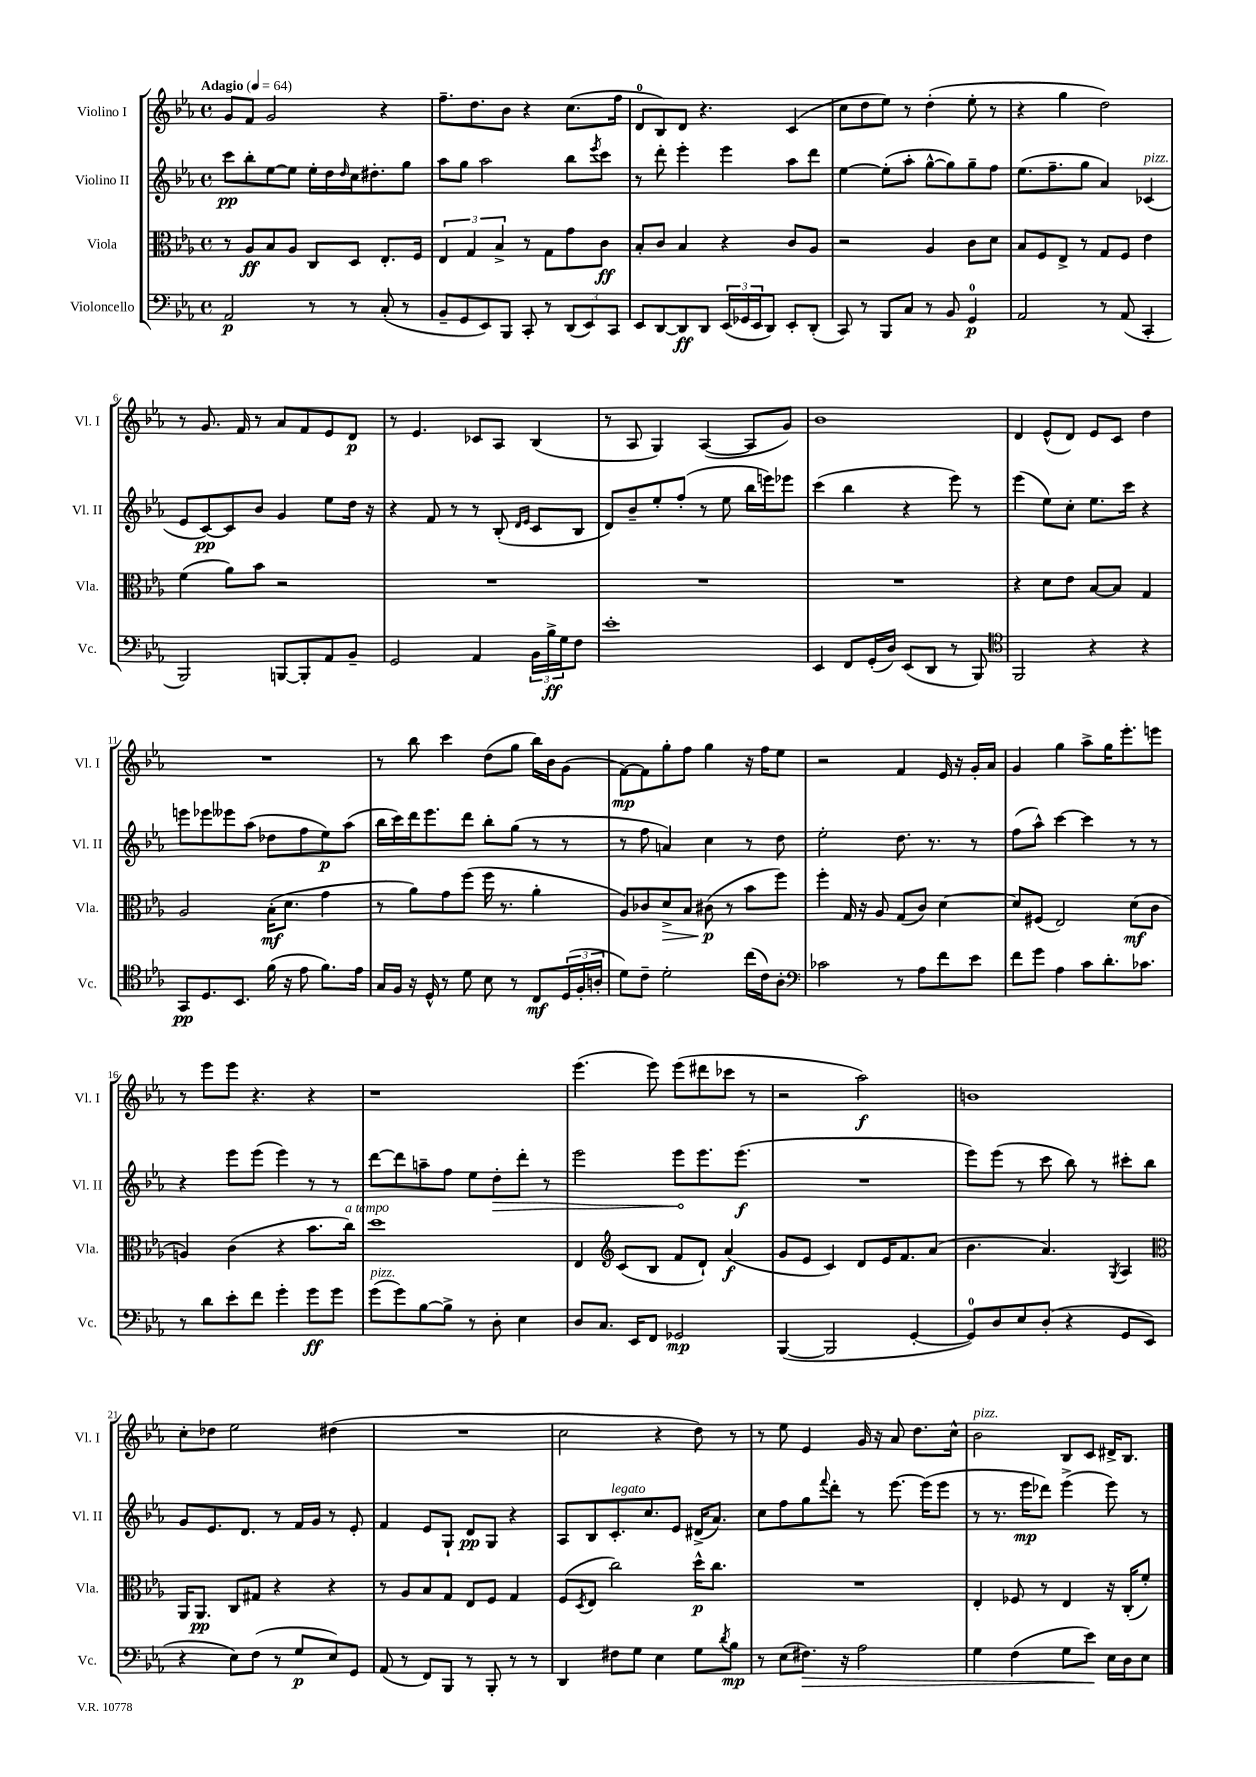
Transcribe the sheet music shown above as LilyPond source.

<<
\new StaffGroup <<
\new Staff = "s0" \with { instrumentName = "Violino I" shortInstrumentName = "Vl. I" } {
    \clef treble \key ees \major \defaultTimeSignature \time 4/4 \tempo "Adagio" 4 = 64
    g'8 f'8 g'2 r4 |
    f''8.-- d''8. bes'8 r4 c''8.( f''16 |
    d'8-0 bes8) d'8 r4. c'4( |
    c''8 d''8 ees''8) r8 d''4-.( ees''8-. r8 |
    r4 g''4 d''2) |
    r8 g'8. f'16 r8 aes'8 f'8 ees'8 d'8\p |
    r8 ees'4. ces'8 aes8 bes4( |
    r8 aes8 g4) aes4~( aes8 g'8) |
    bes'1 |
    d'4 ees'8-^( d'8) ees'8 c'8 d''4 |
    R1 |
    r8 bes''8 c'''4 d''8( g''8 bes''16) bes'16 g'8( |
    f'8~\mp) f'8 g''8-. f''8 g''4 r16 f''16 ees''8 |
    r2 f'4 ees'16 r16 g'16-. aes'16 |
    g'4 g''4 aes''8-> g''16 ees'''8.-. e'''8 |
    r8 ees'''8 ees'''8 r4. r4 |
    r1 |
    ees'''4.( ees'''8) ees'''8( dis'''8 ces'''8 r8 |
    r2 aes''2\f) |
    b'1 |
    c''8-. des''8 ees''2 dis''4( |
    R1 |
    c''2 r4 d''8) r8 |
    r8 ees''8 ees'4 g'16 r16 aes'8 d''8. c''16-^ |
    bes'2^\markup { \italic "pizz." } bes8 c'8 dis'16-> bes8. \bar "|." |
}
\new Staff = "s1" \with { instrumentName = "Violino II" shortInstrumentName = "Vl. II" } {
    \clef treble \key ees \major \defaultTimeSignature \time 4/4
    c'''8\pp bes''8-. ees''8~ ees''8 ees''16-. d''16 \grace { d''16 } c''16 dis''8.-. g''8 |
    aes''8 g''8 aes''2 bes''8 \acciaccatura { ees'''8 } c'''8 |
    r8 d'''8-. ees'''4-. ees'''4 aes''8 d'''8 |
    ees''4~ ees''8-.( aes''8-. g''8~-^ g''8) g''8-- f''8 |
    ees''8.( f''8.-- g''8 aes'4) ces'4^\markup { \italic "pizz." }( |
    ees'8 c'8~\pp) c'8 bes'8 g'4 ees''8 d''16 r16 |
    r4 f'8 r8 r8 bes8-.( \grace { d'16 ees'16 } c'8 bes8 |
    d'8) bes'8-- ees''8-. f''8-.( r8 ees''8 bes''16 e'''16) ees'''8 |
    c'''4( bes''4 r4 ees'''8) r8 |
    ees'''4( ees''8) c''8-. ees''8. c'''16 r4 |
    e'''8 ees'''8 eeses'''8 aes''8( des''8 f''8 ees''8\p) aes''8( |
    bes''16 c'''16) d'''16 ees'''8. d'''8 bes''8-. g''8( r8 r8 |
    r8 f''8 a'4) c''4 r8 d''8 |
    ees''2-. d''8. r8. r8 |
    f''8( aes''8-^) c'''4~ c'''4 r8 r8 |
    r4 ees'''8 ees'''8( ees'''4) r8 r8 |
    d'''8~ d'''8 a''8-- f''8 ees''8 \once \override Hairpin.circled-tip = ##t d''8-.\> d'''8-. r8 |
    ees'''2 ees'''8\! ees'''8. ees'''8.\f( |
    R1 |
    ees'''8) ees'''8( r8 c'''8 bes''8) r8 cis'''8-. bes''8 |
    g'8 ees'8. d'8. r8 f'16 g'16 r8 ees'8-. |
    f'4 ees'8 g8-! d'8\pp g8 r4 |
    aes8 bes8 c'8.-.^\markup { \italic "legato" } c''8. ees'8 dis'16->( aes'8.) |
    c''8 f''8 g''8 \appoggiatura { f'''8 } d'''8-. r8 ees'''8.~ ees'''16( ees'''8 |
    r8 r8. ees'''16\mp des'''8) ees'''4->( ees'''8) r8 \bar "|." |
}
\new Staff = "s2" \with { instrumentName = "Viola" shortInstrumentName = "Vla." } {
    \clef alto \key ees \major \defaultTimeSignature \time 4/4
    r8 aes8\ff bes8 aes8 c8 d8 ees8.-. f16 |
    \tuplet 3/2 { ees4 g4 bes4-> } r8 g8 g'8 c'8\ff |
    bes8-. c'8 bes4 r4 c'8 aes8 |
    r2 aes4 c'8 d'8 |
    bes8 f8 ees8-> r8 g8 f8 ees'4 |
    f'4( aes'8) bes'8 r2 |
    R1 |
    R1 |
    R1 |
    r4 d'8 ees'8 bes8~ bes8 g4 |
    aes2 bes16-.\mf( d'8. g'4 |
    r8 aes'8) g'8 f''8( f''16 r8. aes'4-. |
    aes8) ces'8 d'8->\> bes8 cis'8\p\!( r8 bes'8 f''8) |
    f''4-. g16 r16 aes8 g8( c'8) d'4~ |
    d'8 fis8( ees2) d'8\mf( c'8 |
    a4) c'4( r4 bes'8. c''16^\markup { \italic "a tempo" }) |
    d''1 |
    ees4 \clef treble c'8( bes8 f'8 d'8-!) aes'4\f( |
    g'8 ees'8 c'4) d'8 ees'16 f'8. aes'8( |
    bes'4. aes'4.) \acciaccatura { g8 } aes4 |
    \clef alto aes,16 aes,8.\pp c8 gis8 r4 r4 |
    r8 aes8 bes8 g8 ees8 f8 g4 |
    f8( \acciaccatura { d8 } ees8 c''2) d''16-^\p c''8. |
    R1 |
    ees4-. fes8 r8 ees4 r16 c16-.( f'8-.) \bar "|." |
}
\new Staff = "s3" \with { instrumentName = "Violoncello" shortInstrumentName = "Vc." } {
    \clef bass \key ees \major \defaultTimeSignature \time 4/4
    aes,2\p r8 r8 c8-.( r8 |
    bes,8-- g,8 ees,8) bes,,8 c,8-. r8 \tuplet 3/2 { d,8( ees,8) c,8 } |
    ees,8 d,8~ d,8\ff d,8 \tuplet 3/2 { ees,16( ges,16 ees,16 } d,8) ees,8-. d,8-.( |
    c,8) r8 bes,,8 c8 r8 bes,8 g,4-0\p |
    aes,2 r8 aes,8( c,4-. |
    bes,,2) b,,8~ b,,8-. aes,8 bes,8-- |
    g,2 aes,4 \tuplet 3/2 { bes,16 bes16->\ff g16 } f8 |
    ees'1-. |
    ees,4 f,8 g,16-.( d16) ees,8( d,8 r8 bes,,8) |
    \clef tenor f,2 r4 r4 |
    g,8\pp d8. bes,8. f'16( r16 ees'8 f'8.) ees'16 |
    g16 f16 r16 d16-^ r8 d'8 bes8 r8 c8\mf \tuplet 3/2 { d16( f16-. a16-. } |
    d'8) c'8-- d'2-. c''16( c'16) aes8-. |
    \clef bass ces'2 r8 aes8 f'8 ees'8 |
    f'8 g'8 aes4 c'8 d'8.-. ces'8. |
    r8 d'8 ees'8-. f'8 g'4-. g'8\ff g'8 |
    g'8^\markup { \italic "pizz." }( g'8) bes8~ bes8-> r8 d8-. ees4 |
    d8 c8. ees,16 f,8 ges,2\mp |
    bes,,4~( bes,,2 g,4~-. |
    g,8-0) d8 ees8 d8-.( r4 g,8 ees,8 |
    r4 ees8) f8( r8 g8\p ees8) g,8 |
    aes,8( r8 f,8) bes,,8 r8 bes,,8-. r8 r8 |
    d,4 fis8 g8 ees4 g8 \acciaccatura { d'8 } bes8\mp |
    r8 ees8( fis8.\>) r16 aes2 |
    g4 f4( g8 ees'8\!) ees16 d16 ees8 \bar "|." |
}
>>
>>
